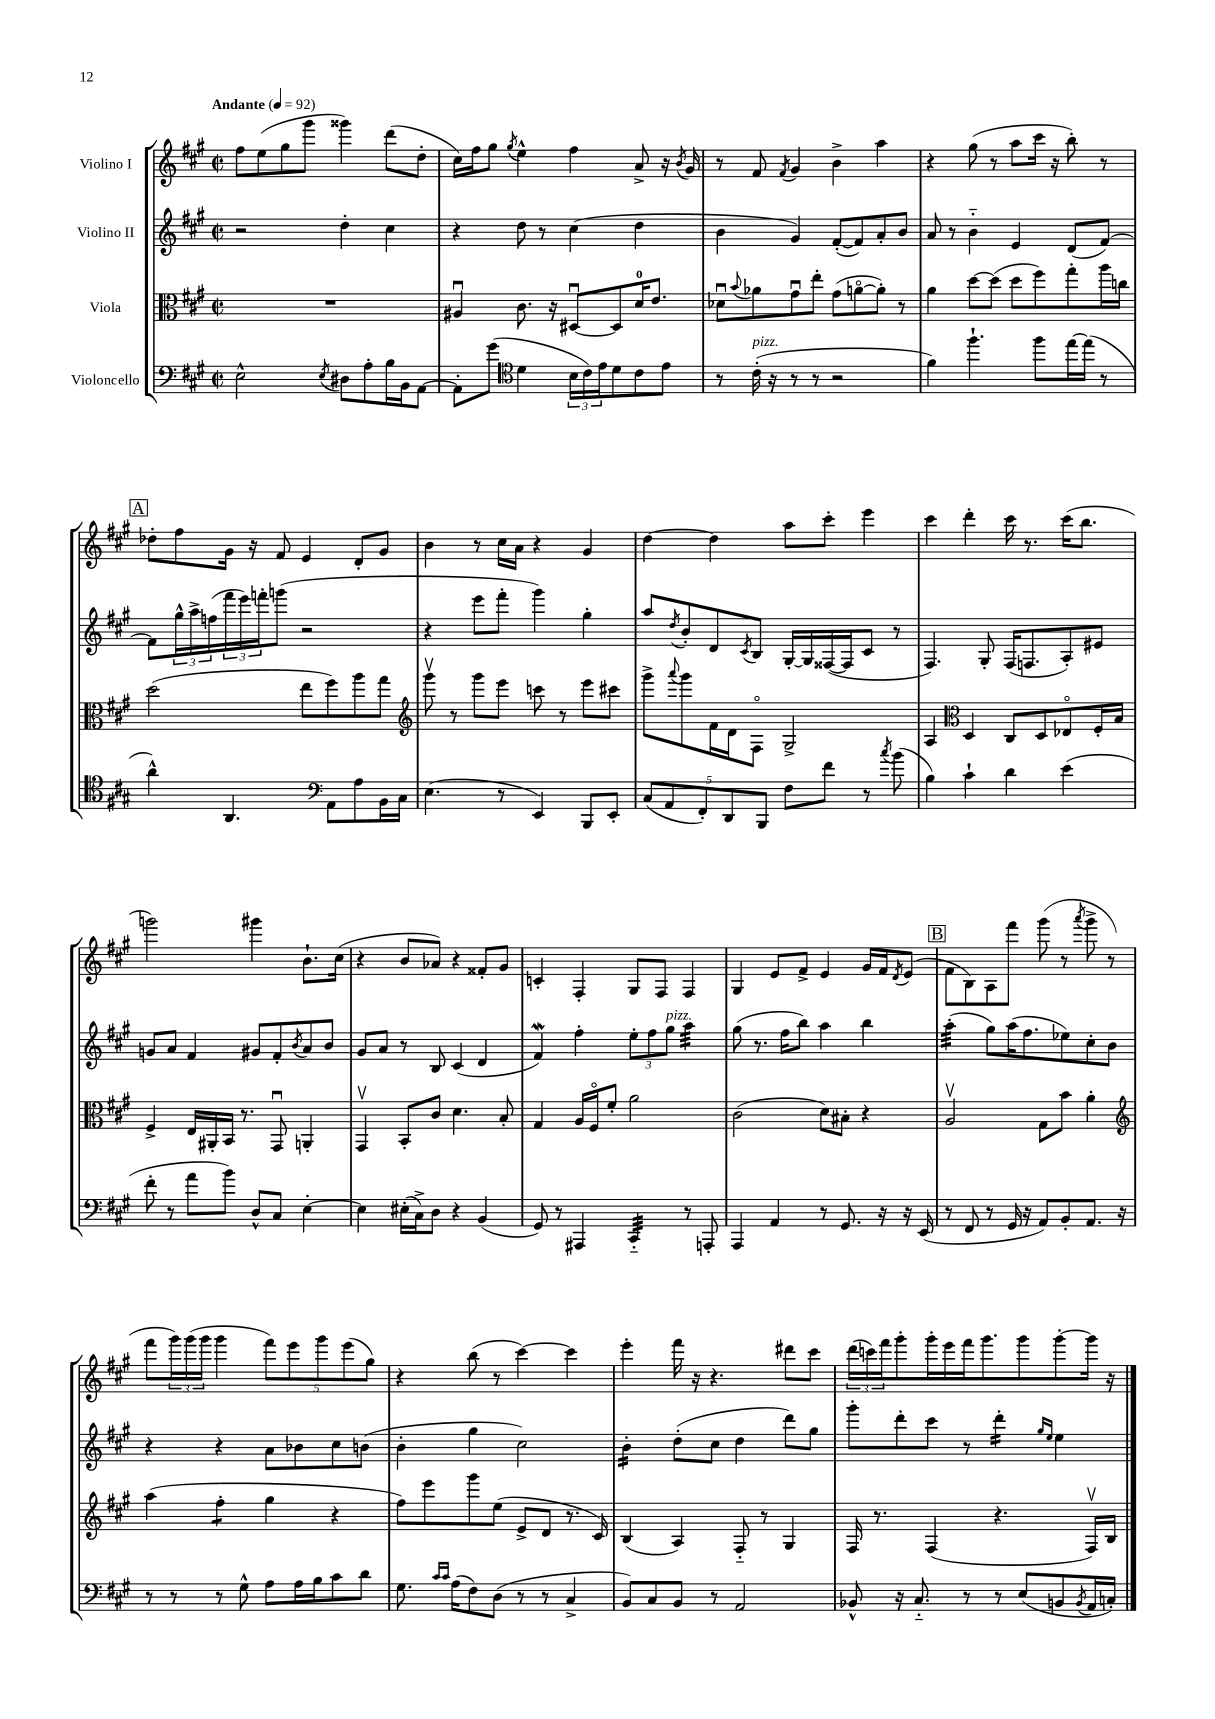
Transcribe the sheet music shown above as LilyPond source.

<<
\new StaffGroup <<
\new Staff = "s0" \with { instrumentName = "Violino I" } {
    \clef treble \key a \major \defaultTimeSignature \time 2/2 \tempo "Andante" 4 = 92
    fis''8 e''8( gis''8 gis'''8 gisis'''4) d'''8( d''8-. |
    cis''16) fis''16 gis''8 \acciaccatura { gis''8 } e''4-^ fis''4 a'8-> r16 \acciaccatura { b'8 } gis'16 |
    r8 fis'8 \acciaccatura { fis'8 } gis'4 b'4-> a''4 |
    r4 gis''8( r8 a''8 cis'''16 r16 b''8-.) r8 |
    \mark \markup { \box "A" } des''8-. fis''8 gis'16 r16 fis'8 e'4 d'8-. gis'8 |
    b'4 r8 cis''16 a'16 r4 gis'4 |
    d''4~ d''4 a''8 cis'''8-. e'''4 |
    cis'''4 d'''4-. cis'''16 r8. cis'''16( b''8. |
    g'''2) gis'''4 b'8.-! cis''16( |
    r4 b'8 aes'8) r4 fisis'8-. gis'8 |
    c'4-. fis4-. gis8 fis8 fis4 |
    gis4 e'8 fis'8-> e'4 gis'16 fis'16 \acciaccatura { d'8 } e'8( |
    \mark \markup { \box "B" } fis'8 b8) a8 fis'''8 gis'''8( r8 \acciaccatura { a'''8 } gis'''8-> r8 |
    fis'''8 \tuplet 3/2 { gis'''16) gis'''16( gis'''16 } gis'''4 \tuplet 5/4 { fis'''8) e'''8 gis'''8 e'''8( gis''8) } |
    r4 b''8( r8 cis'''4~) cis'''4 |
    e'''4-. fis'''16 r16 r4. dis'''8 cis'''8 |
    \tuplet 3/2 { d'''16( c'''16) fis'''16 } gis'''8-. gis'''16-. e'''16 fis'''16 gis'''8. gis'''8 gis'''8~-. gis'''16 r16 \bar "|." |
}
\new Staff = "s1" \with { instrumentName = "Violino II" } {
    \clef treble \key a \major \defaultTimeSignature \time 2/2
    r2 d''4-. cis''4 |
    r4 d''8 r8 cis''4( d''4 |
    b'4 gis'4) fis'8~-.( fis'8) a'8-. b'8 |
    a'8 r8 b'4-_ e'4 d'8( fis'8~) |
    \mark \markup { \box "A" } fis'8 \tuplet 3/2 { gis''16-^ a''16-> f''16( } \tuplet 3/2 { fis'''16 e'''16) f'''16-. } g'''8( r2 |
    r4 e'''8 fis'''8-. gis'''4) gis''4-. |
    a''8 \acciaccatura { d''8 } b'8-. d'8 \acciaccatura { cis'8 } b8 gis16~-. gis16 fisis16~( fisis16 cis'8 r8 |
    fis4.) gis8-. fis16( f8. a8-.) eis'8 |
    g'8 a'8 fis'4 gis'8 fis'8-. \acciaccatura { b'8 } a'8 b'8 |
    gis'8 a'8 r8 b8 cis'4( d'4 |
    fis'4\mordent) fis''4-. \tuplet 3/2 { e''8-. fis''8 gis''8^\markup { \italic "pizz." } } a''4:32 |
    gis''8( r8. fis''16 b''8) a''4 b''4 |
    \mark \markup { \box "B" } a''4:32-.( gis''8) a''16( fis''8. ees''8) cis''8-. b'8 |
    r4 r4 a'8 bes'8 cis''8 b'8( |
    b'4-. gis''4 cis''2) |
    b'4:16-. d''8-.( cis''8 d''4 d'''8) gis''8 |
    gis'''8-. d'''8-. cis'''8 r8 d'''4:16-. \grace { gis''16 e''16 } e''4 \bar "|." |
}
\new Staff = "s2" \with { instrumentName = "Viola" } {
    \clef alto \key a \major \defaultTimeSignature \time 2/2
    R1 |
    ais4\downbow cis'8. r16 dis8~\downbow dis8 d'16-0 e'8. |
    des'8\downbow \appoggiatura { b'8 } aes'8 gis'8\downbow e''8-. gis'8( a'8~\flageolet a'8-.) r8 |
    a'4 d''8~ d''8( d''8 fis''8) gis''8-. a''16 c''16 |
    \mark \markup { \box "A" } d''2( e''8 fis''8) a''8 gis''8 |
    \clef treble gis'''8\upbow r8 gis'''8 e'''8 c'''8 r8 e'''8 cis'''8 |
    gis'''8-> \appoggiatura { a'''8 } gis'''8 fis'16 d'16 fis8\flageolet gis2-> |
    a4 \clef alto d4 cis8 d8 ees8\flageolet fis16-. b16 |
    fis4-> e16 ais,16-. b,16 r8. gis,8\downbow a,4-. |
    gis,4\upbow b,8-. cis'8 d'4. b8-. |
    gis4 a16 fis16\flageolet fis'8-. a'2 |
    cis'2( d'8) bis8-. r4 |
    \mark \markup { \box "B" } a2\upbow gis8 b'8 a'4-. |
    \clef treble a''4( fis''4:8-. gis''4 r4 |
    fis''8) e'''8 gis'''8 e''8( e'8-> d'8 r8. cis'16) |
    b4( a4) fis8-_ r8 gis4 |
    fis16 r8. fis4( r4. fis16\upbow) b16 \bar "|." |
}
\new Staff = "s3" \with { instrumentName = "Violoncello" } {
    \clef bass \key a \major \defaultTimeSignature \time 2/2
    e2-^ \acciaccatura { e8 } dis8 a8-. b16 b,16 a,8~ |
    a,8-. gis'8( \clef tenor d'4 \tuplet 3/2 { b16 cis'16) e'16 } d'8 cis'8 e'8 |
    r8 cis'16-.^\markup { \italic "pizz." }( r16 r8 r8 r2 |
    fis'4) fis''4.-! fis''8 e''16~ e''16( r8 |
    \mark \markup { \box "A" } a'4-^) a,4. \clef bass a,8 a8 b,16 cis16 |
    e4.( r8 e,4) b,,8 e,8-. |
    \tuplet 5/4 { cis8( a,8 fis,8-.) d,8 b,,8 } fis8 fis'8 r8 \acciaccatura { cis''8 } b'8( |
    b4) cis'4-! d'4 e'4( |
    fis'8-. r8 a'8 b'8) d8-^ cis8 e4~-. |
    e4 eis16-.( cis16->) d8 r4 b,4( |
    gis,8) r8 ais,,4 cis,4:32-_ r8 a,,8-. |
    a,,4 a,4 r8 gis,8. r16 r16 e,16( |
    \mark \markup { \box "B" } r8 fis,8 r8 gis,16 r16 a,8) b,8-. a,8. r16 |
    r8 r8 r8 gis8-^ a8 a16 b16 cis'8 d'8 |
    gis8. \grace { cis'16 cis'16 } a16( fis8) d8( r8 r8 cis4-> |
    b,8) cis8 b,8 r8 a,2 |
    bes,8-^ r16 cis8.-_ r8 r8 e8( b,8 \acciaccatura { b,8 } a,16 c16-.) \bar "|." |
}
>>
>>
\layout { \context { \Score \remove "Bar_number_engraver" } }
